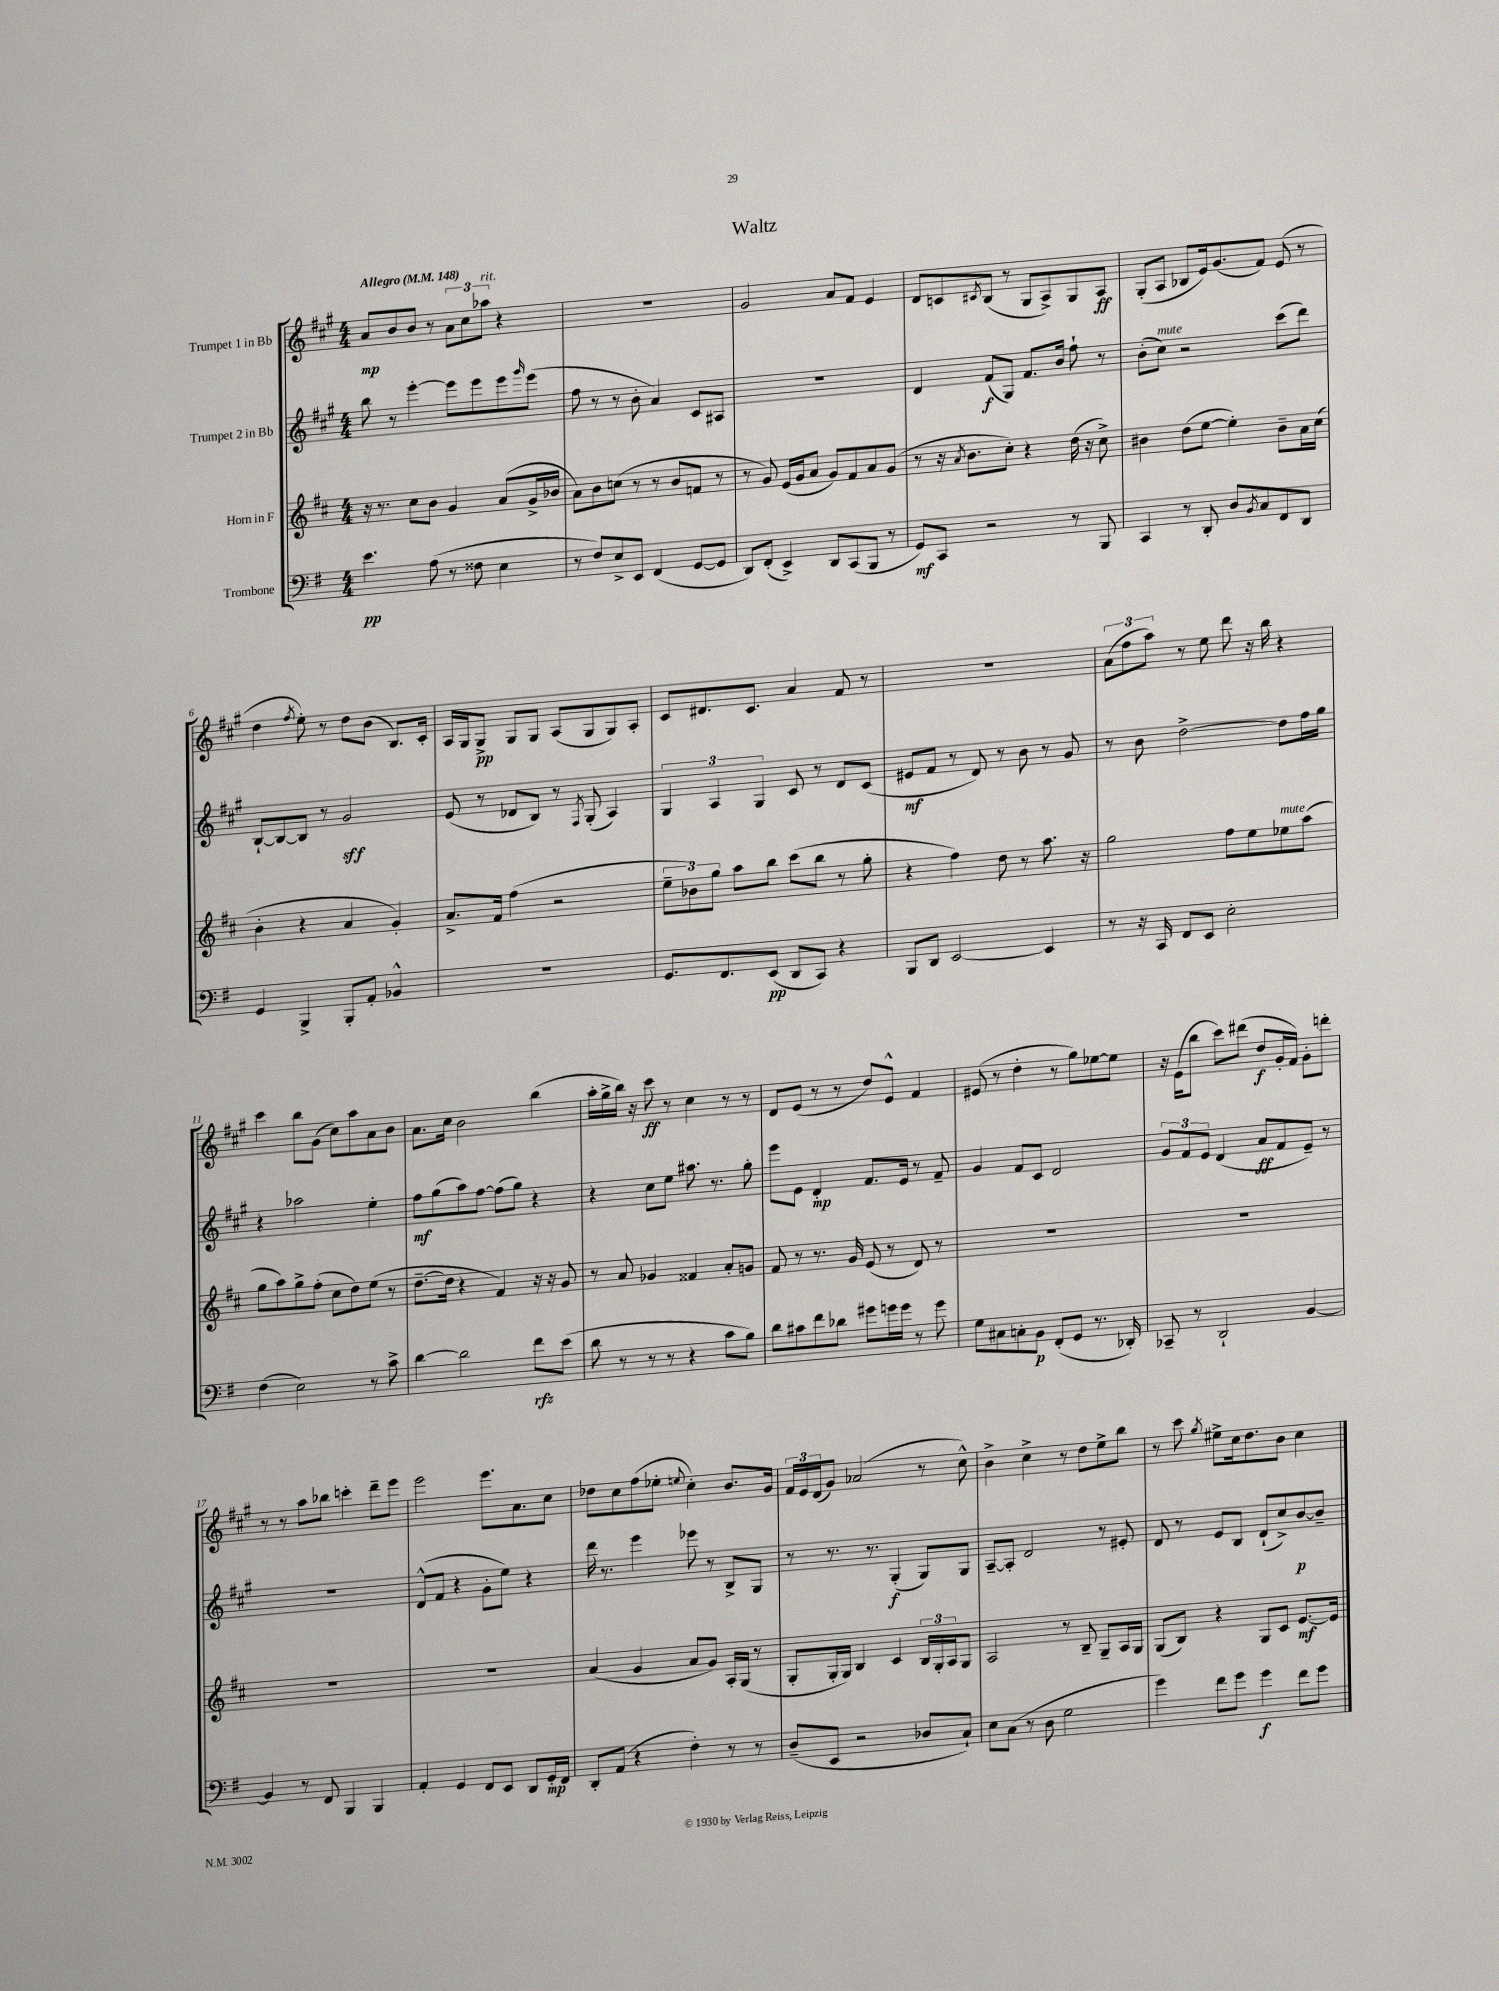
\header { title = "Waltz" }
<<
\new StaffGroup <<
\new Staff = "s0" \with { instrumentName = "Trumpet 1 in Bb" } {
    \clef treble \key a \major \numericTimeSignature \time 4/4 \tempo "Allegro" 4 = 148
    a'8\mp b'8 b'8 r8 \tuplet 3/2 { a'8 cis''8 aes''8^\markup { \italic "rit." } } r4 |
    R1 |
    gis'2 a'8 fis'8 e'4 |
    d'8 c'8 \acciaccatura { cis'8 } b8( r8 gis8 a8->) gis8 a8\ff |
    gis8-.( a8 bes8 e'16) gis'8.( fis'8) e'8( r8 |
    d''4 \acciaccatura { fis''8 } e''8-.) r8 d''8 b'8( b8.) cis'16-. |
    a16 gis16 gis8->\pp gis8 gis8 a8( gis8 gis8) a8-. |
    cis'8 dis'8. cis'8. a'4 fis'8 r8 |
    R1 |
    \tuplet 3/2 { a'8( fis''8 a''8) } r8 e''8 d'''8 r16 b''16 r4 |
    cis'''4 b''8 gis'8( cis''8) a''8 a'8 b'8 |
    a'8. cis''16 b'2 b''4( |
    a''16-. gis''16-> b''16) r16 cis'''8\ff r8 cis''4 r8 r8 |
    d'8 e'8( r8 r8 d''8) e'8-^ fis'4 |
    eis'8( r8 d''4-. r8 gis''8) ees''8~ ees''8 |
    r16 e'16( b''8 cis'''8) dis'''8( d''8\f gis'16-. fis'16) gis'8-. d'''8-. |
    r8 r8 a''8 bes''8 c'''4-. d'''8-- e'''8 |
    e'''2 e'''8. a'8. cis''8 |
    des''8 cis''8 fis''8( ees''8-. \appoggiatura { e''8 } cis''4-.) b'8. gis'16 |
    \tuplet 3/2 { fis'16 e'16 d'16( } gis'8) aes'2( r8 cis''8-^) |
    b'4-> cis''4-> r8 d''8 e''8-> b''8 |
    r8 cis'''8 \acciaccatura { gis''8 } eis''8-> cis''16 d''8. b'8 cis''4 \bar "|." |
}
\new Staff = "s1" \with { instrumentName = "Trumpet 2 in Bb" } {
    \clef treble \key a \major \numericTimeSignature \time 4/4
    b''8 r8 e'''4~-. e'''8 e'''8 e'''8 \grace { gis'''16 } e'''8( |
    fis''8 r8 r8 b'8-. a'4) cis'8 ais8 |
    R1 |
    d'4 fis'8\f( gis8) fis'8. b'16 fis''8-! r8 |
    b'8-.( cis''8^\markup { \italic "mute" }) r2 cis'''8( d'''8) |
    b8~-! b8~ b8 r8 gis'2\sff |
    e'8( r8 des'8 b8) r8 \acciaccatura { fis8 } gis8-.( a4) |
    \tuplet 3/2 { gis4 a4 gis4 } cis'8 r8 d'8 cis'8( |
    eis'8\mf fis'8 r8 d'8) r8 b'8 r8 gis'8 |
    r8 b'8 d''2~-> d''8 fis''16 gis''16 |
    r4 aes''2 e''4-. |
    fis''8\mf gis''8( a''8) fis''8~ fis''8( gis''8) r4 |
    r4 cis''8 e''8 ais''8. r8. gis''8-. |
    e'''8 e'8 d'4-.\mp fis'8. e'16 r8 fis'8-- |
    gis'4 fis'8 cis'8 d'2 |
    \tuplet 3/2 { gis'8 fis'8 e'8 } d'4( a'8\ff fis'8 e'8--) r8 |
    R1 |
    d'8-^( fis'8 r4 gis'8-. e''8) r4 |
    d'''16 r8. e'''4 ees'''8 r8 b8-> gis8 |
    r8 r8. r8. gis4-.\f( gis8) gis8 |
    a8~-- a8-. d'2 r8 eis'8-. |
    d'8 r8 e'8 b8 d'8-!( cis''8->) b'8~\p b'8-- \bar "|." |
}
\new Staff = "s2" \with { instrumentName = "Horn in F" } {
    \clef treble \key d \major \numericTimeSignature \time 4/4
    r16 r8. cis''8 b'8 g'4 a'8( g'16-> bes'16 |
    a'8) b'8 c''8( r8 r8 b'8 f'8 r8 |
    r8 g'8) e'16( g'16 a'8 g'8) fis'8 a'8 g'8( |
    r8 r16 \acciaccatura { a'8 } b'8. cis''8-.) r4 d''16( r16 cis''8->) |
    bis'4 d''8( e''8~ e''4-.) bis'8-- a'16 cis''16( |
    b'4-. r4 a'4 g'4-.) |
    a'8.-> fis'16 fis''4( r2 |
    \tuplet 3/2 { e''8-- bes'8) g''8 } a''8 b''8 cis'''8( b''8 r8 g''8-. |
    r4 fis''4) d''8 r8 a''8. r16 |
    g''2 fis''8 e''8 ees''8^\markup { \italic "mute" } a''8( |
    g''8 a''8) g''8-> fis''8-.( cis''8 d''8) e''8( r8 |
    d''8.~-- d''16 r4 fis'4) r16 r16 g'8 |
    r8 a'8 ges'4 fisis'4 a'8-. g'8 |
    fis'8 r8 r8. g'16 e'8( r8 d'8) r8 |
    R1 |
    R1 |
    R1 |
    R1 |
    a'4( g'4 a'8 g'8) a16-. g16( r8 |
    g8-. g16-. g16) b4 cis'4 \tuplet 3/2 { b16 g16-. a16 } g8 |
    a2 r8 b8-- g8-- a16 g16 |
    g8( b8) r4 g8 cis'8 e'8.~\mf e'16 \bar "|." |
}
\new Staff = "s3" \with { instrumentName = "Trombone" } {
    \clef bass \key g \major \numericTimeSignature \time 4/4
    e'4.\pp a8( r8 fisis8 e4 |
    r8 fis8) e8-> e,8 fis,4( g,8~ g,8 |
    d,8) fis,8-.( e,4->) d,8 c,8( b,,8 r8 |
    g,8\mf) c,8 r2 r8 b,,8 |
    c,4 r8 d,8-. d8 \acciaccatura { b,8 } c8 fis,8 d,8 |
    g,4 b,,4-> b,,8-. a,8-. bes,4-^ |
    r1 |
    g,8. fis,8. e,8\pp( d,8 c,8) r4 |
    b,,8 d,8 e,2~ e,4 |
    r8 r16 c,16 fis,8 e,8 e2-. |
    fis4( e2) r8 c'8-> |
    d'4~ d'2 fis'8\rfz e'8( |
    d'8 r8 r8 r8 r4 c'8 b8) |
    d'8 cis'8 fis'8 des'8 gis'8 g'16 g'16 r8 g'8 |
    g8 cis8 c8-. b,8\p fis,8-.( g,8 r8. des,16-.) |
    ces,8-- r8 d,2-! b,4~ |
    b,4 r8 fis,8 b,,4 b,,4 |
    a,4-. g,4 fis,8 e,8 d,8 g,16-.\mp fis,16 |
    d,8-. a,8( r4 fis4-.) r8 r8 |
    d8--( e,8 r2 des8 c8-!) |
    e8 c8( r8 d8 g2 |
    g'4) fis'8 g'8 g'4\f fis'8 g'8 \bar "|." |
}
>>
>>
